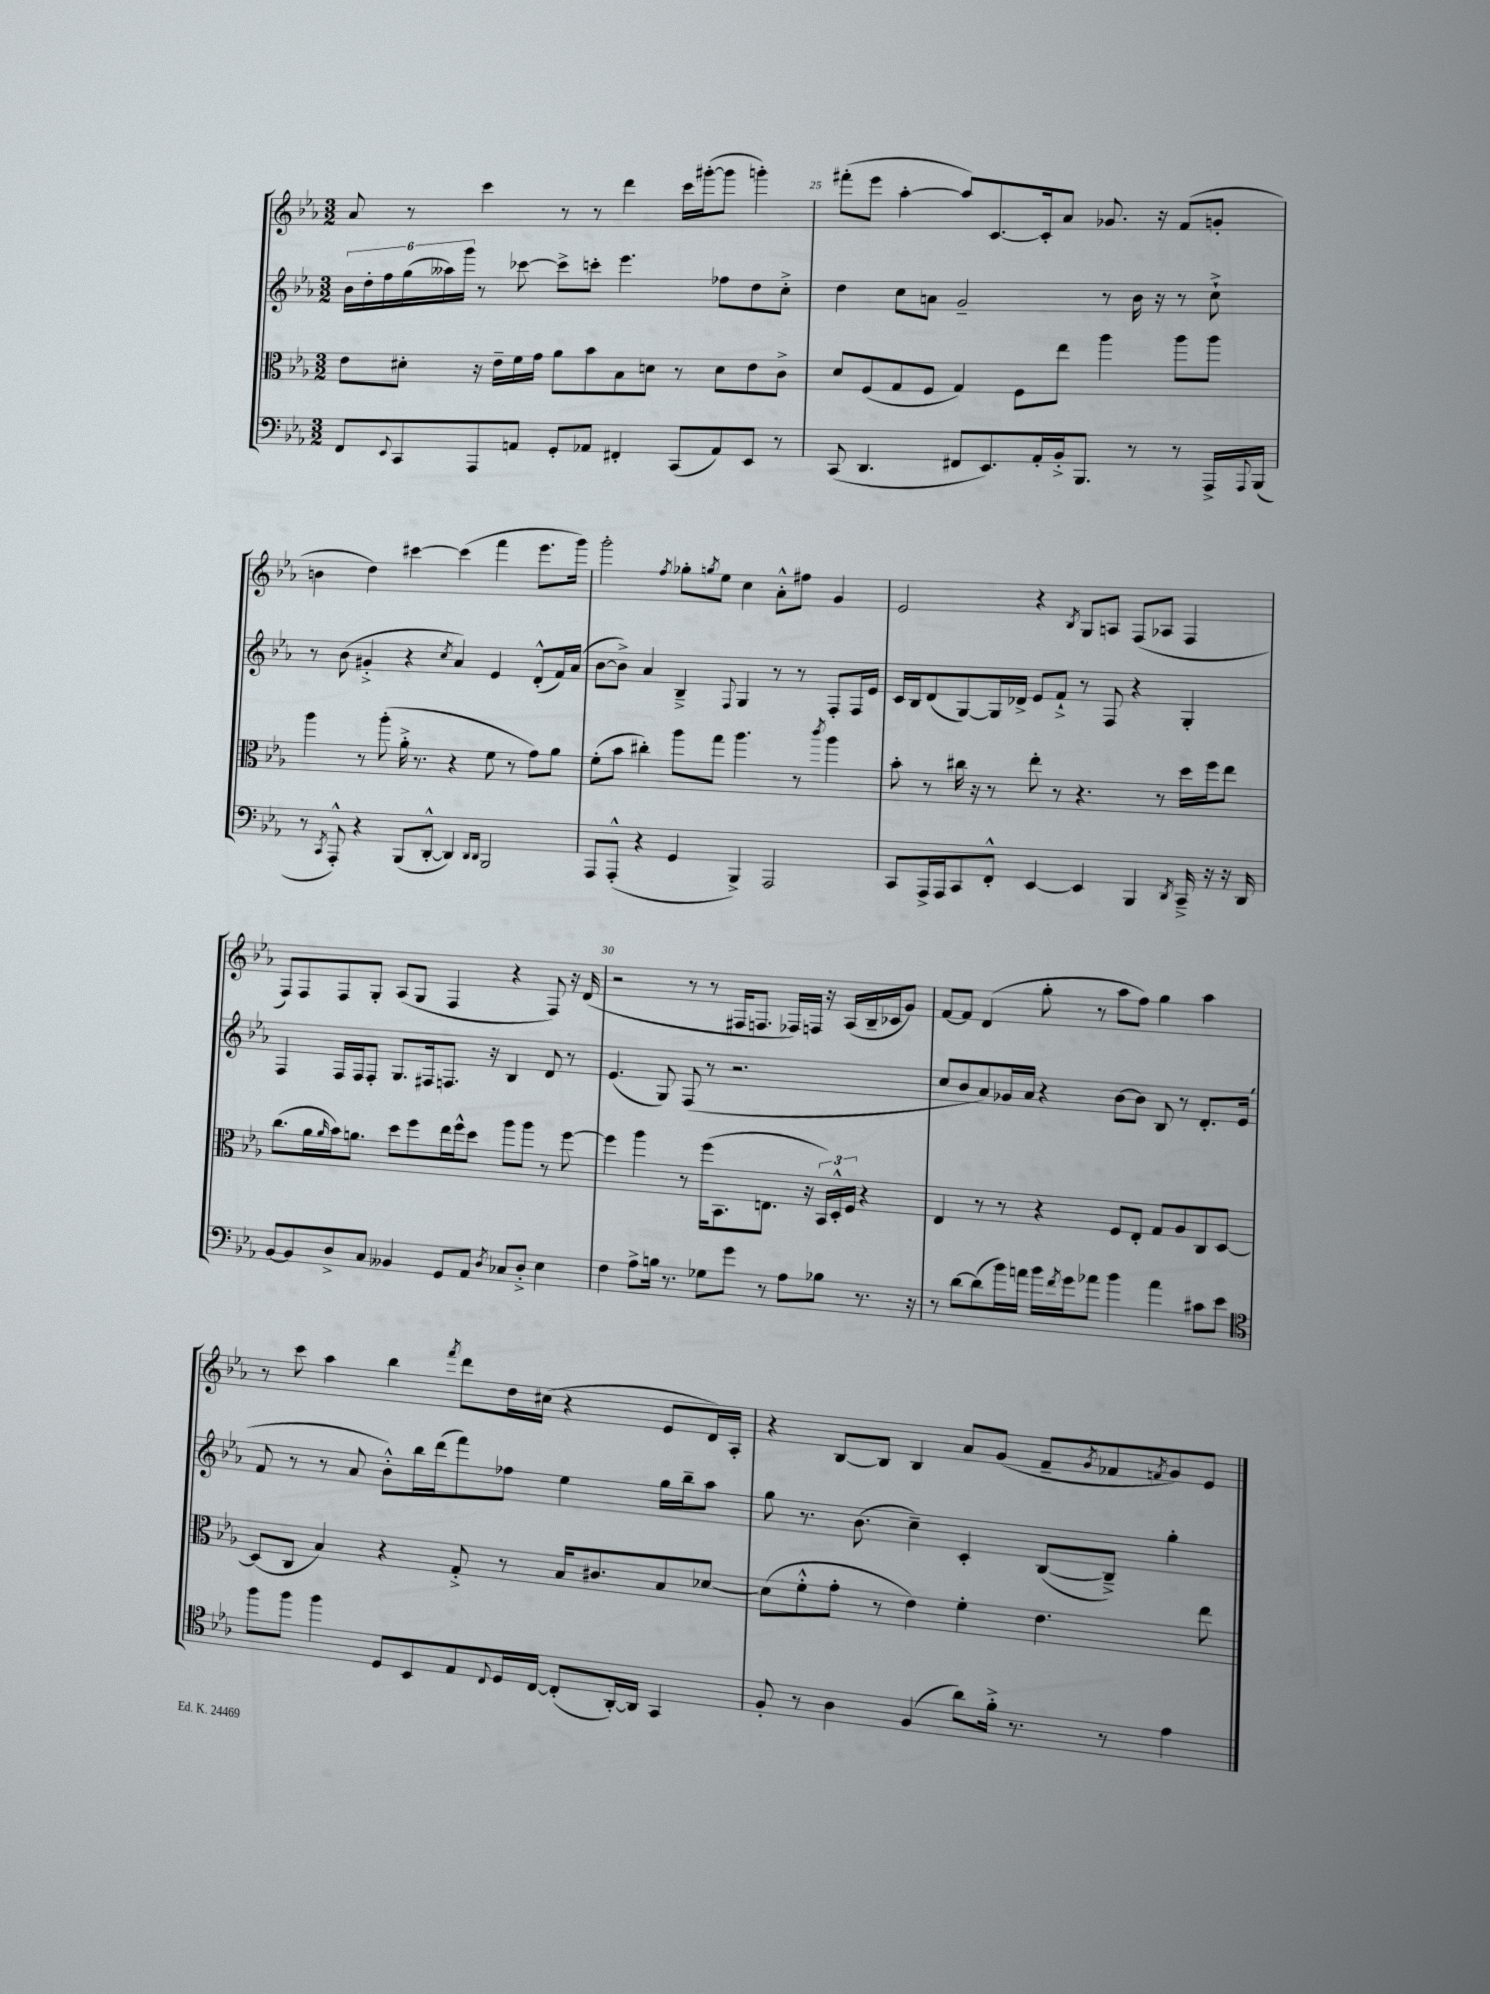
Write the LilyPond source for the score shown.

<<
\new StaffGroup <<
\new Staff = "s0" {
    \clef treble \key ees \major \numericTimeSignature \time 3/2
    aes'8 r8 c'''4 r8 r8 d'''4 c'''16 gis'''16~-.( gis'''8 g'''4-.) |
    fis'''8-.( ees'''8 aes''4~-. aes''8) c'8.~ c'16-. aes'8 ges'8. r16 f'8( g'8-. |
    b'4 d''4) cis'''4~ cis'''4( f'''4 ees'''8. g'''16) |
    g'''2-. \acciaccatura { f''8 } ges''8-. \acciaccatura { g''8 } ees''8 c''4 aes'8-.-^ fis''8 g'4 |
    ees'2 r4 \acciaccatura { bes8 } g8 a8 f8( aes8 f4 |
    f8) f8 f8 g8-. aes8( g8 f4 r4 f8) r16 d'16( |
    r2 r8 r8 fis16 f8. fes16) f16 r16 aes16( bes16-- ces'16 g'8) |
    f'8~ f'8 d'4( g''8-. r8 aes''8 f''8) g''4 aes''4 |
    r8 c'''8 aes''4 bes''4 \acciaccatura { f'''8 } d'''8 d''16 cis''16( r4 ees'8 d'16) aes16-. |
    r4 bes8~ bes8 bes4 aes'8 g'8( f'8-- \acciaccatura { g'8 } fes'8 \acciaccatura { f'8 } g'8) ees'8 \bar "|." |
}
\new Staff = "s1" {
    \clef treble \key ees \major \numericTimeSignature \time 3/2
    \tuplet 6/4 { bes'16 d''16-. f''16 g''16( aeses''16) g'''16 } r8 ces'''8~ ces'''8-> c'''8-. ees'''4. fes''8 d''8 c''8-.-> |
    d''4 c''8 a'8 g'2-- r8 bes'16 r16 r8 c''8-!-> |
    r8 bes'8( gis'4-.-> r4 \acciaccatura { c''8 } aes'4) ees'4 d'8-.-^( f'16) aes'16( |
    bes'8~ bes'8->) aes'4 bes4---> \appoggiatura { f8 } g4 r8 r8 f8-. f16 ees'16 |
    c'16 bes16 d'8( g8~) g16 des'16-> ees'8 f'8-!-> r8 f8 r4 g4-. |
    f4 f16 f16 f8-. g8. fis16 f8. r16 bes4 d'8 r8 |
    ees'4.( g8) f8( r8 r2. |
    c''8 bes'8 aes'8) ges'16 aes'16 r4 bes'8~ bes'8 bes8 r8 d'8.-. ees'16( |
    f'8 r8 r8 aes'8 bes'8-.-^) bes''16 d'''16( f'''8) fes''8 ees''4 g''16 bes''16-- aes''8 |
    g''8 r8. bes'8.( c''4--) c'4-. bes8~( bes8--->) g''4-. \bar "|." |
}
\new Staff = "s2" {
    \clef alto \key ees \major \numericTimeSignature \time 3/2
    ees'8 dis'8-. r16 ees'16-- f'16 g'16 aes'8 bes'8 bes8 d'8 r8 d'8 ees'8 c'8-> |
    d'8 f8( g8 f8 g4) f8 ees''8 aes''4 aes''8 aes''8 |
    aes''4 r8 aes''8-.( aes'16-.-> r8. r4 f'8 r8 g'8) aes'8 |
    f'8-.( bes'8 cis''4-.) aes''8 g''8 aes''4. r8 \acciaccatura { c'''8 } aes''4 |
    bes'8-. r8 cis''16 r16 r8 ees''8-. r8 r4. r8 d''16 f''16 ees''8 |
    c''8.( aes'16 \grace { aes'16 } bes'16) a'8. d''8 f''8 ees''16 f''16-^ d''8 aes''8 aes''8 r8 f''8~ |
    f''4 aes''4 r8 f''16( bes,8. e8. r16 \tuplet 3/2 { bes,16) d16-.-^ f16 } r4 |
    ees4 r8 r8 r4 f8 ees8-. g8 aes8 c8 d8~ |
    d8( c8 bes4) r4 g8-.-> r8 bes16 cis'8. bes8 des'8~ |
    des'8( f'8-.-^ g'8-. r8 ees'4) f'4-. ees'4. ees''8 \bar "|." |
}
\new Staff = "s3" {
    \clef bass \key ees \major \numericTimeSignature \time 3/2
    f,8 \appoggiatura { ees,8 } c,8 aes,,8 a,8 g,8-. aes,8 fis,4-. c,8( aes,8) ees,8 r8 |
    c,8( d,4. fis,8 ees,8.) aes,16-. bes,16-.-> bes,,8. r8 r8 aes,,16-> \appoggiatura { aes,,8 } bes,,16( |
    r8 \acciaccatura { c,8 } aes,,8-.-^) r4 bes,,8( d,8~-.-^ d,4) \grace { d,16 d,16 } bes,,2 |
    aes,,8 aes,,8-.-^( r4 g,4 bes,,4->) aes,,2 |
    c,8 aes,,16-> aes,,16 c,8 f,8-.-^ ees,4~ ees,4 bes,,4 \acciaccatura { d,8 } c,16---> r16 r16 d,16 |
    bes,8~ bes,8 d8-> c8 beses,4 g,8 aes,8 \acciaccatura { d8 } ces8 d8-.-> ees4 |
    f4 aes8-> b16 r8. ges8 g'8 r8 aes8 bes8 r8. r16 |
    r8 d'8~ d'8( bes'16) a'16 bes'16 \acciaccatura { f'8 } g'16 aes'8 bes'4 aes'4 cis'8 ees'8 |
    \clef tenor f''8 f''8 f''4 d8 bes,8 ees8 \appoggiatura { c8 } d16 c16~ c8-.( aes,16~-.) aes,16 g,4 |
    f8-. r8 aes4 f4( aes'8) f'16-.-> r8. r8 ees'4 \bar "|." |
}
>>
>>
\layout { \context { \Score currentBarNumber = #24 \override BarNumber.break-visibility = ##(#f #t #t) barNumberVisibility = #(every-nth-bar-number-visible 5) } }
